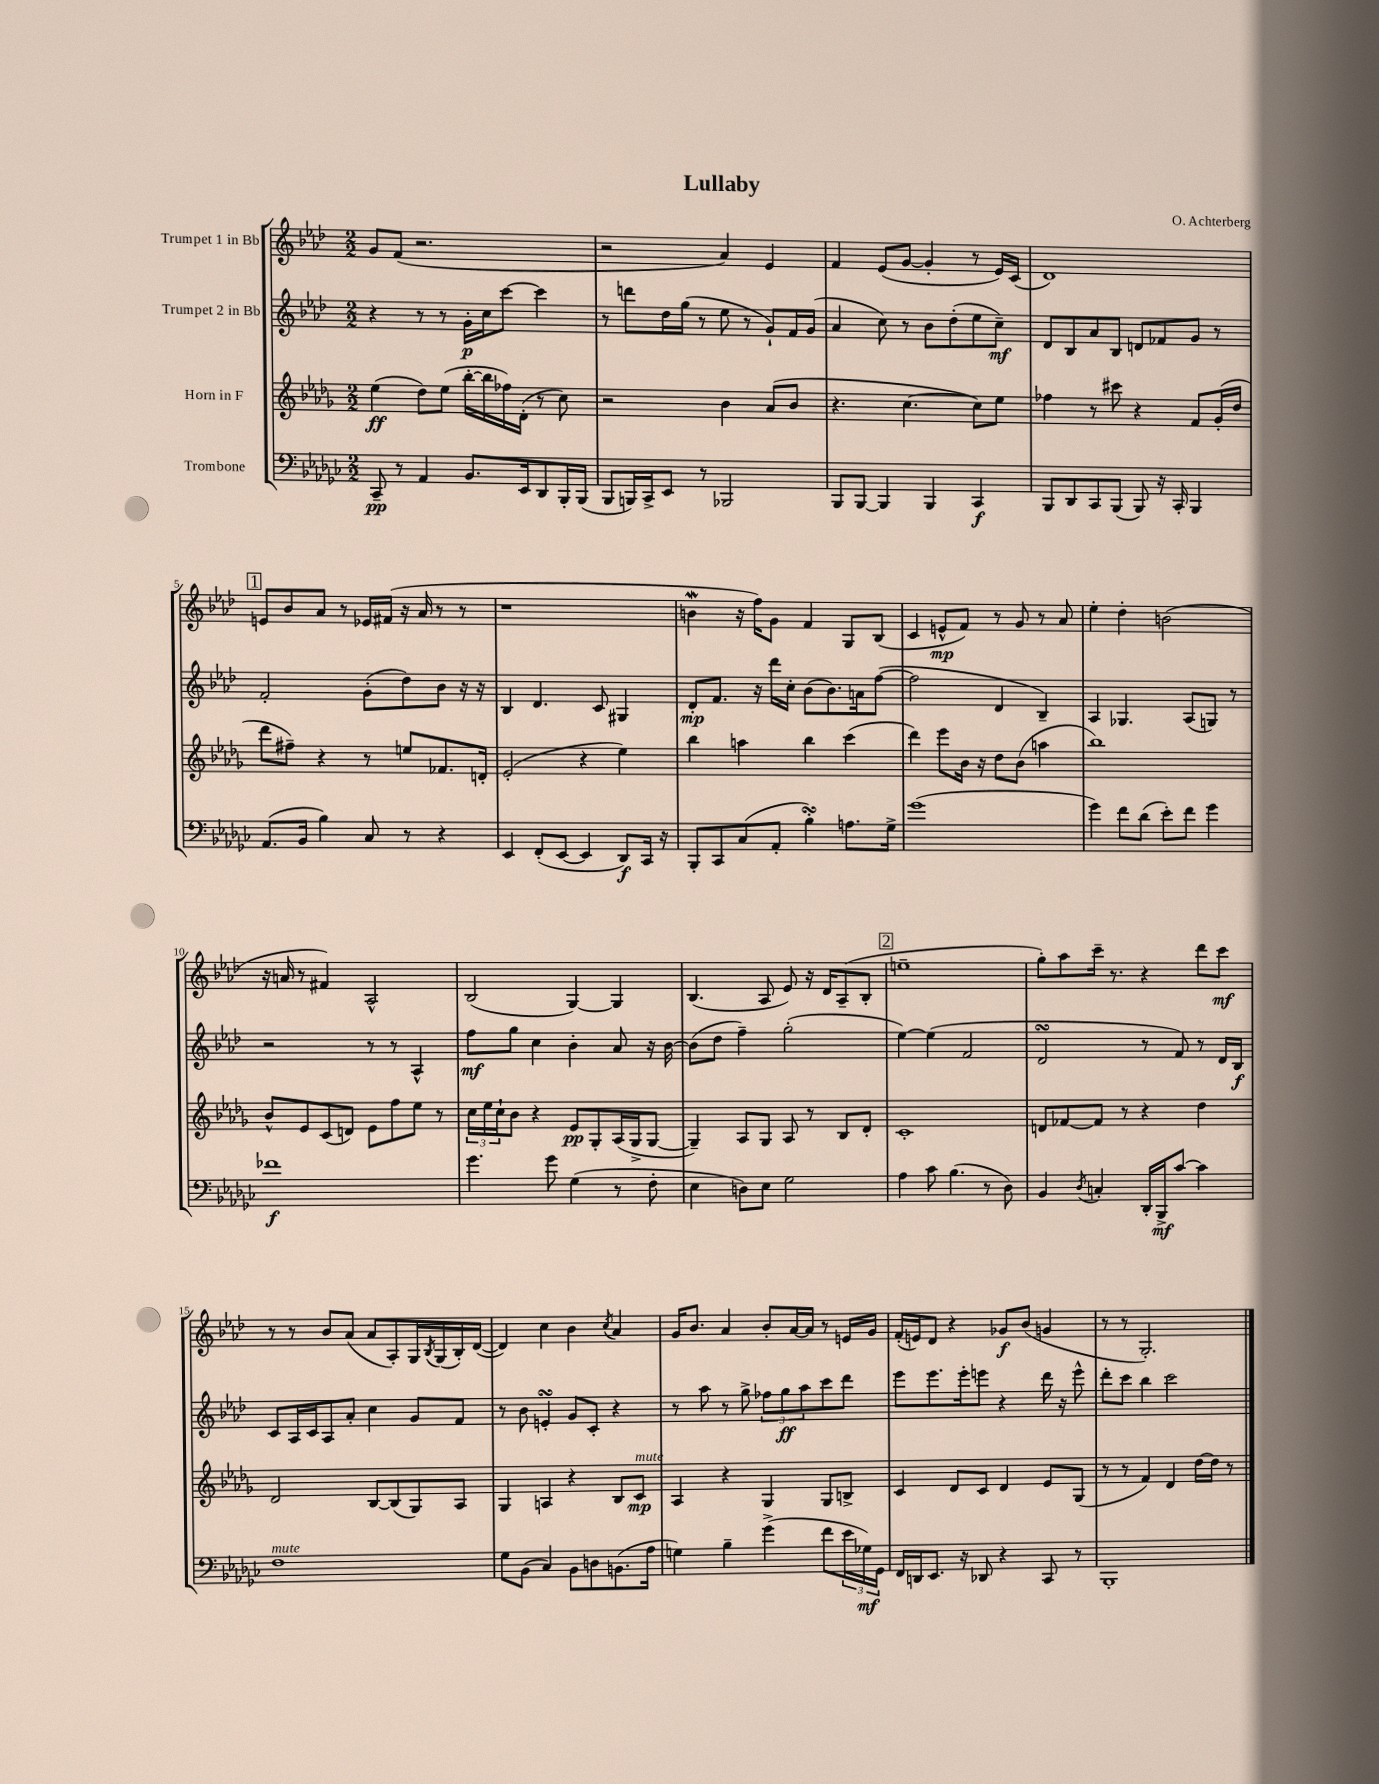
\header { title = "Lullaby" composer = "O. Achterberg" }
<<
\new StaffGroup <<
\new Staff = "s0" \with { instrumentName = "Trumpet 1 in Bb" } {
    \clef treble \key aes \major \numericTimeSignature \time 2/2
    g'8 f'8( r2. |
    r2 aes'4) ees'4 |
    f'4 ees'8( g'8~ g'4-. r8 ees'16) c'16( |
    des'1) |
    \mark \markup { \box "1" } e'8 bes'8 aes'8 r8 ees'16 fis'16( r16 aes'16 r8 r8 |
    r1 |
    b'4\mordent r16 f''16) g'8 f'4 g8 bes8( |
    c'4 e'8-^\mp f'8) r8 g'8 r8 aes'8 |
    ees''4-. des''4-. b'2( |
    r16 a'16 r8 fis'4) aes2-^ |
    bes2( g4~) g4 |
    bes4.( aes8 ees'8) r16 des'16 aes8--( bes8-. |
    \mark \markup { \box "2" } e''1-- |
    g''8-.) aes''8 c'''16-- r8. r4 des'''8 c'''8\mf |
    r8 r8 bes'8 aes'8( aes'8 aes8-.) g16 \acciaccatura { bes8 } g16( bes16-.) des'16~( |
    des'4) c''4 bes'4 \acciaccatura { c''8 } aes'4 |
    g'16 bes'8. aes'4 bes'8-. aes'16~ aes'16 r8 e'16 g'16 |
    f'16-.( e'16) des'8 r4 ges'8\f bes'8( g'4 |
    r8 r8 g2.-.) \bar "|." |
}
\new Staff = "s1" \with { instrumentName = "Trumpet 2 in Bb" } {
    \clef treble \key aes \major \numericTimeSignature \time 2/2
    r4 r8 r8 g'16-.\p c''16 c'''8~ c'''4 |
    r8 d'''8 des''16 g''16( r8 ees''8 r8 g'8-!) f'16 g'16( |
    aes'4 c''8) r8 bes'8 des''8-.( ees''8 c''8--\mf) |
    des'8 bes8 aes'8 bes8 d'8 fes'8 g'8 r8 |
    \mark \markup { \box "1" } f'2-. g'8-.( des''8) bes'8 r16 r16 |
    bes4 des'4. c'8 gis4 |
    des'8-.\mp f'8. r16 des'''16 c''16-. bes'8( bes'8.) a'16 f''8~( |
    f''2 des'4 bes4--) |
    aes4 ges4. aes8( g8) r8 |
    r2 r8 r8 aes4-^ |
    f''8\mf g''8 c''4 bes'4-. aes'8 r16 bes'16~ |
    bes'8( des''8 f''4--) g''2-.( |
    \mark \markup { \box "2" } ees''4~) ees''4( f'2 |
    des'2\turn r8 f'8) r8 des'16 bes16\f |
    c'8 aes16 c'16 aes8 aes'8-. c''4 g'8 f'8 |
    r8 bes'8 e'4-.\turn g'8 c'8-. r4 |
    r8 aes''8 r8 g''8-> \tuplet 3/2 { fes''8 g''8\ff aes''8 } c'''8 des'''8 |
    ees'''8 ees'''8. ees'''16-. e'''8 r4 des'''16 r16 e'''8-^ |
    des'''8-. c'''8 bes''4 c'''2 \bar "|." |
}
\new Staff = "s2" \with { instrumentName = "Horn in F" } {
    \clef treble \key des \major \numericTimeSignature \time 2/2
    ees''4\ff( des''8) ees''8( bes''16~-. bes''16 fes''16) des'16-.( r8 c''8) |
    r2 bes'4 aes'8( bes'8 |
    r4. c''4.~ c''8) ees''8 |
    fes''4 r8 cis'''8 r4 f'8 ges'16-.( des''16 |
    \mark \markup { \box "1" } des'''8 fis''8--) r4 r8 e''8 fes'8. d'16-. |
    ees'2-.( r4 ees''4) |
    bes''4 a''4 bes''4 c'''4( |
    des'''4) ees'''8 bes'16 r16 des''8 bes'8( a''4 |
    bes''1) |
    bes'8-^ ees'8 c'8( d'8) ees'8 f''8 ees''8 r8 |
    \tuplet 3/2 { c''16 ees''16 c''16-! } bes'8 r4 ees'8\pp ges8-. aes16( ges16-> ges8~ |
    ges4--) aes8 ges8 aes8 r8 bes8 des'8-. |
    \mark \markup { \box "2" } c'1-. |
    d'8 fes'8~ fes'8 r8 r4 des''4 |
    des'2 bes8~ bes8( ges8) aes8 |
    ges4 a4 r4 bes8 c'8\mp^\markup { \italic "mute" } |
    aes4 r4 ges4 ges8 b8-> |
    c'4 des'8 c'8 des'4 ees'8 ges8( |
    r8 r8 f'4) des'4 des''16~ des''16 r8 \bar "|." |
}
\new Staff = "s3" \with { instrumentName = "Trombone" } {
    \clef bass \key ges \major \numericTimeSignature \time 2/2
    ces,8--\pp r8 aes,4 bes,8. ees,16 des,8 bes,,16-. bes,,16( |
    bes,,8 b,,16) ces,16-> ees,8 r8 bes,,2 |
    bes,,8 bes,,8~ bes,,4 bes,,4 ces,4\f |
    bes,,8 des,8 ces,8 bes,,8( bes,,8) r16 ces,16-. bes,,4 |
    \mark \markup { \box "1" } aes,8.( bes,16 bes4) ces8 r8 r4 |
    ees,4 f,8-.( ees,8~ ees,4 des,8\f) ces,16 r16 |
    bes,,8-. ces,8 ces8( aes,8-. bes4-.\turn) a8. ges16-> |
    ges'1( |
    ges'4) f'8 des'8( ees'8-.) f'8 ges'4 |
    fes'1\f |
    ges'4. ges'8 ges4( r8 f8-. |
    ees4 d8) ees8 ges2 |
    \mark \markup { \box "2" } aes4 ces'8 bes4.( r8 des8) |
    bes,4 \acciaccatura { des8 } c4-. des,16-. bes,,16->\mf ces'8~ ces'4 |
    f1^\markup { \italic "mute" } |
    ges8 bes,8( ces4) bes,8 d8 b,8.( aes16 |
    g4) bes4-- ges'4->( f'8 \tuplet 3/2 { ees'16 ges16\mf) ges,16 } |
    f,16 d,16 ees,8. r16 des,8 r4 ces,8 r8 |
    bes,,1-. \bar "|." |
}
>>
>>
